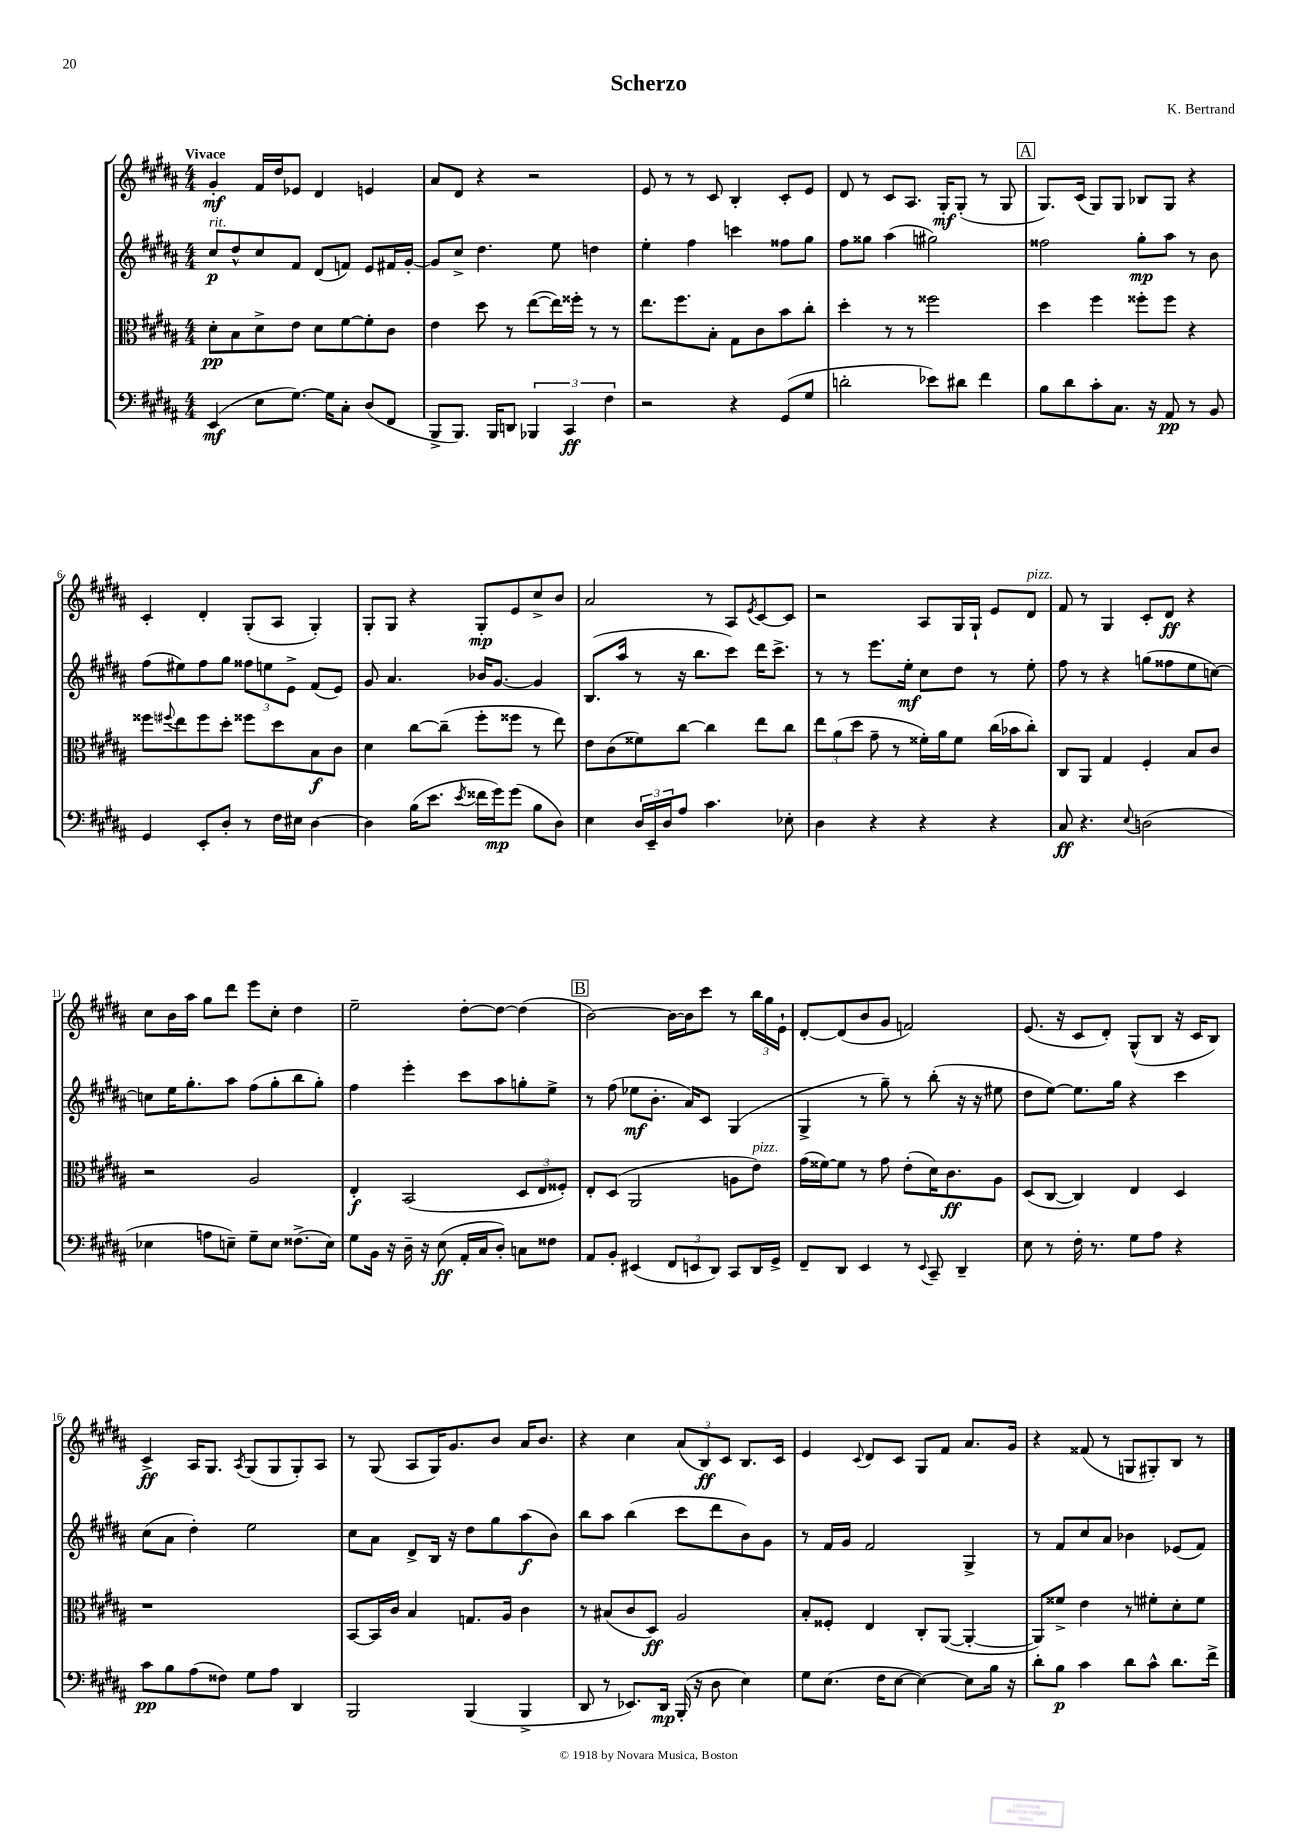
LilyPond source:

\header { title = "Scherzo" composer = "K. Bertrand" }
<<
\new StaffGroup <<
\new Staff = "s0" {
    \clef treble \key b \major \numericTimeSignature \time 4/4 \tempo "Vivace"
    gis'4-.\mf fis'16 dis''16 ees'8 dis'4 e'4 |
    ais'8 dis'8 r4 r2 |
    e'8 r8 r8 cis'8 b4-. cis'8-. e'8 |
    dis'8 r8 cis'8 ais8. gis16-.\mf gis8-.( r8 gis8 |
    \mark \markup { \box "A" } gis8.) cis'16( gis8) gis8 bes8 gis8 r4 |
    cis'4-. dis'4-. gis8-.( ais8 gis4-.) |
    gis8-. gis8 r4 gis8-.\mp e'8 cis''8-> b'8 |
    ais'2 r8 ais8 \acciaccatura { e'8 } cis'8~ cis'8 |
    r2 ais8 gis16 gis16-! e'8 dis'8^\markup { \italic "pizz." } |
    fis'8 r8 gis4 cis'8-. dis'8\ff r4 |
    cis''8 b'16 ais''16 gis''8 dis'''8 e'''8 cis''8-. dis''4 |
    e''2-- dis''8~-. dis''8~ dis''4( |
    \mark \markup { \box "B" } b'2~) b'16~ b'16 cis'''8 r8 \tuplet 3/2 { b''16 gis''16 e'16-! } |
    dis'8~-. dis'8( b'8 gis'8 f'2) |
    e'8.( r16 cis'8 dis'8-.) gis8-^( b8 r16 cis'16 b8) |
    cis'4->\ff ais16 gis8. \acciaccatura { ais8 } gis8( gis8 gis8-.) ais8 |
    r8 gis8( ais8 gis16) gis'8. b'8 ais'16 b'8. |
    r4 cis''4 \tuplet 3/2 { ais'8( b8\ff) cis'8 } b8. cis'16 |
    e'4 \appoggiatura { cis'8 } dis'8 cis'8 gis8 fis'8 ais'8. gis'16 |
    r4 fisis'8( r8 g8 gis8-.) b8 r8 \bar "|." |
}
\new Staff = "s1" {
    \clef treble \key b \major \numericTimeSignature \time 4/4
    cis''8\p^\markup { \italic "rit." } dis''8-^ cis''8 fis'8 dis'8( f'8) e'8 fis'16 gis'16~-. |
    gis'8 cis''8-> dis''4. e''8 d''4 |
    e''4-. fis''4 c'''4 fisis''8 gis''8 |
    fis''8 gisis''8 ais''4( gis''2) |
    \mark \markup { \box "A" } fisis''2 gis''8-.\mp ais''8 r8 b'8 |
    fis''8( eis''8) fis''8 gis''8 \tuplet 3/2 { fisis''8 e''8 e'8-> } fis'8( e'8) |
    gis'8 ais'4. bes'16 gis'8.~ gis'4 |
    b8.( ais''16 r8 r16 b''8. cis'''8) dis'''16 cis'''8.-> |
    r8 r8 e'''8. e''16-.\mf cis''8 dis''8 r8 e''8-. |
    fis''8 r8 r4 g''8( fisis''8 e''8 c''8~) |
    c''8 e''16 gis''8.-. ais''8 fis''8( gis''8-. b''8 gis''8-.) |
    fis''4 e'''4-. cis'''8 ais''8 g''8-. e''8-> |
    \mark \markup { \box "B" } r8 fis''8( ees''8\mf b'8.-. ais'16) cis'8 gis4( |
    gis4-> r8 gis''8--) r8 b''8-.( r16 r16 eis''8 |
    dis''8 e''8~) e''8. gis''16 r4 cis'''4 |
    cis''8( ais'8 dis''4-.) e''2 |
    cis''8 ais'8 dis'8-> b16 r16 dis''8 gis''8 ais''8\f( b'8) |
    b''8 ais''8 b''4( cis'''8 dis'''8 b'8) gis'8 |
    r8 fis'16 gis'16 fis'2 gis4-> |
    r8 fis'8 cis''8 ais'8 bes'4 ees'8( fis'8) \bar "|." |
}
\new Staff = "s2" {
    \clef alto \key b \major \numericTimeSignature \time 4/4
    dis'8-.\pp b8 dis'8-> e'8 dis'8 fis'8~ fis'8-. cis'8 |
    e'4 dis''8 r8 e''8~( e''16) fisis''16-. r8 r8 |
    e''8. fis''8. b8-. gis8 cis'8 b'8 cis''8-. |
    dis''4-. r8 r8 fisis''2 |
    \mark \markup { \box "A" } dis''4 fis''4 fisis''8-. fisis''8 r4 |
    fisis''8 \appoggiatura { fis''8 } e''8 fis''8 dis''8-. fisis''8 dis''8 b8\f cis'8 |
    dis'4 cis''8~ cis''8--( fis''8-. fisis''8 r8 e''8) |
    e'8 cis'8( fisis'8) cis''8~ cis''4 e''8 cis''8 |
    \tuplet 3/2 { e''8 ais'8( dis''8 } gis'8-- r8 fisis'16-.) ais'16 fisis'8 cis''16( bes'16 cis''8-.) |
    cis8 ais,8 gis4 fis4-. b8 cis'8 |
    r2 ais2 |
    e4-.\f b,2( \tuplet 3/2 { dis8 e8 fisis8-.) } |
    \mark \markup { \box "B" } e8-. dis8( ais,2 a8 e'8^\markup { \italic "pizz." }) |
    gis'16( fisis'16~) fisis'8 r8 gis'8 e'8-.( dis'16) cis'8.\ff ais8 |
    dis8( cis8~ cis4) e4 dis4 |
    r1 |
    b,8~ b,16 cis'16 b4 g8. ais16 cis'4 |
    r8 bis8( cis'8 dis8\ff) ais2 |
    b8-. fisis8-. e4 cis8-. ais,8~( ais,4~-. |
    ais,8) fisis'8-> e'4 r8 fis'8-. dis'8-. fis'8 \bar "|." |
}
\new Staff = "s3" {
    \clef bass \key b \major \numericTimeSignature \time 4/4
    e,4\mf( e8 gis8.~) gis16 cis8-. dis8( fis,8 |
    b,,8-> b,,8.) b,,16 d,8 \tuplet 3/2 { bes,,4 cis,4\ff fis4 } |
    r2 r4 gis,8( gis8 |
    d'2-. ees'8) dis'8 fis'4 |
    \mark \markup { \box "A" } b8 dis'8 cis'8-. cis8. r16 ais,8\pp r8 b,8 |
    gis,4 e,8-. dis8-. r8 fis16 eis16 dis4~ |
    dis4 b16( e'8. \acciaccatura { e'8 } fisis'16 gis'16\mp) gis'8( b8 dis8) |
    e4 \tuplet 3/2 { dis16 e,16-- dis16 } ais8 cis'4. ees8-. |
    dis4 r4 r4 r4 |
    cis8\ff r4. \appoggiatura { e8 } d2( |
    ees4 a8 e8--) gis8-- e8 fisis8.->( e16) |
    gis8 b,16 r16 dis16-- r16 e8\ff( ais,16-. cis16 dis8-.) c8 fisis8 |
    \mark \markup { \box "B" } ais,8 b,8-. eis,4( \tuplet 3/2 { fis,8 e,8 dis,8) } cis,8 dis,16 gis,16-> |
    fis,8-- dis,8 e,4 r8 \appoggiatura { e,8 } cis,8-- dis,4-- |
    e8 r8 fis16-. r8. gis8 ais8 r4 |
    cis'8\pp b8 ais8( fisis8) gis8 ais8 dis,4 |
    b,,2 b,,4( b,,4-> |
    dis,8 r8 ees,8.) dis,16\mp b,,16-.( r16 dis8 e4) |
    gis8 e8.( fis16 e8~ e4~) e8 b16 r16 |
    dis'8-. b8\p cis'4 dis'8 cis'8-^ dis'8. fis'16-> \bar "|." |
}
>>
>>
